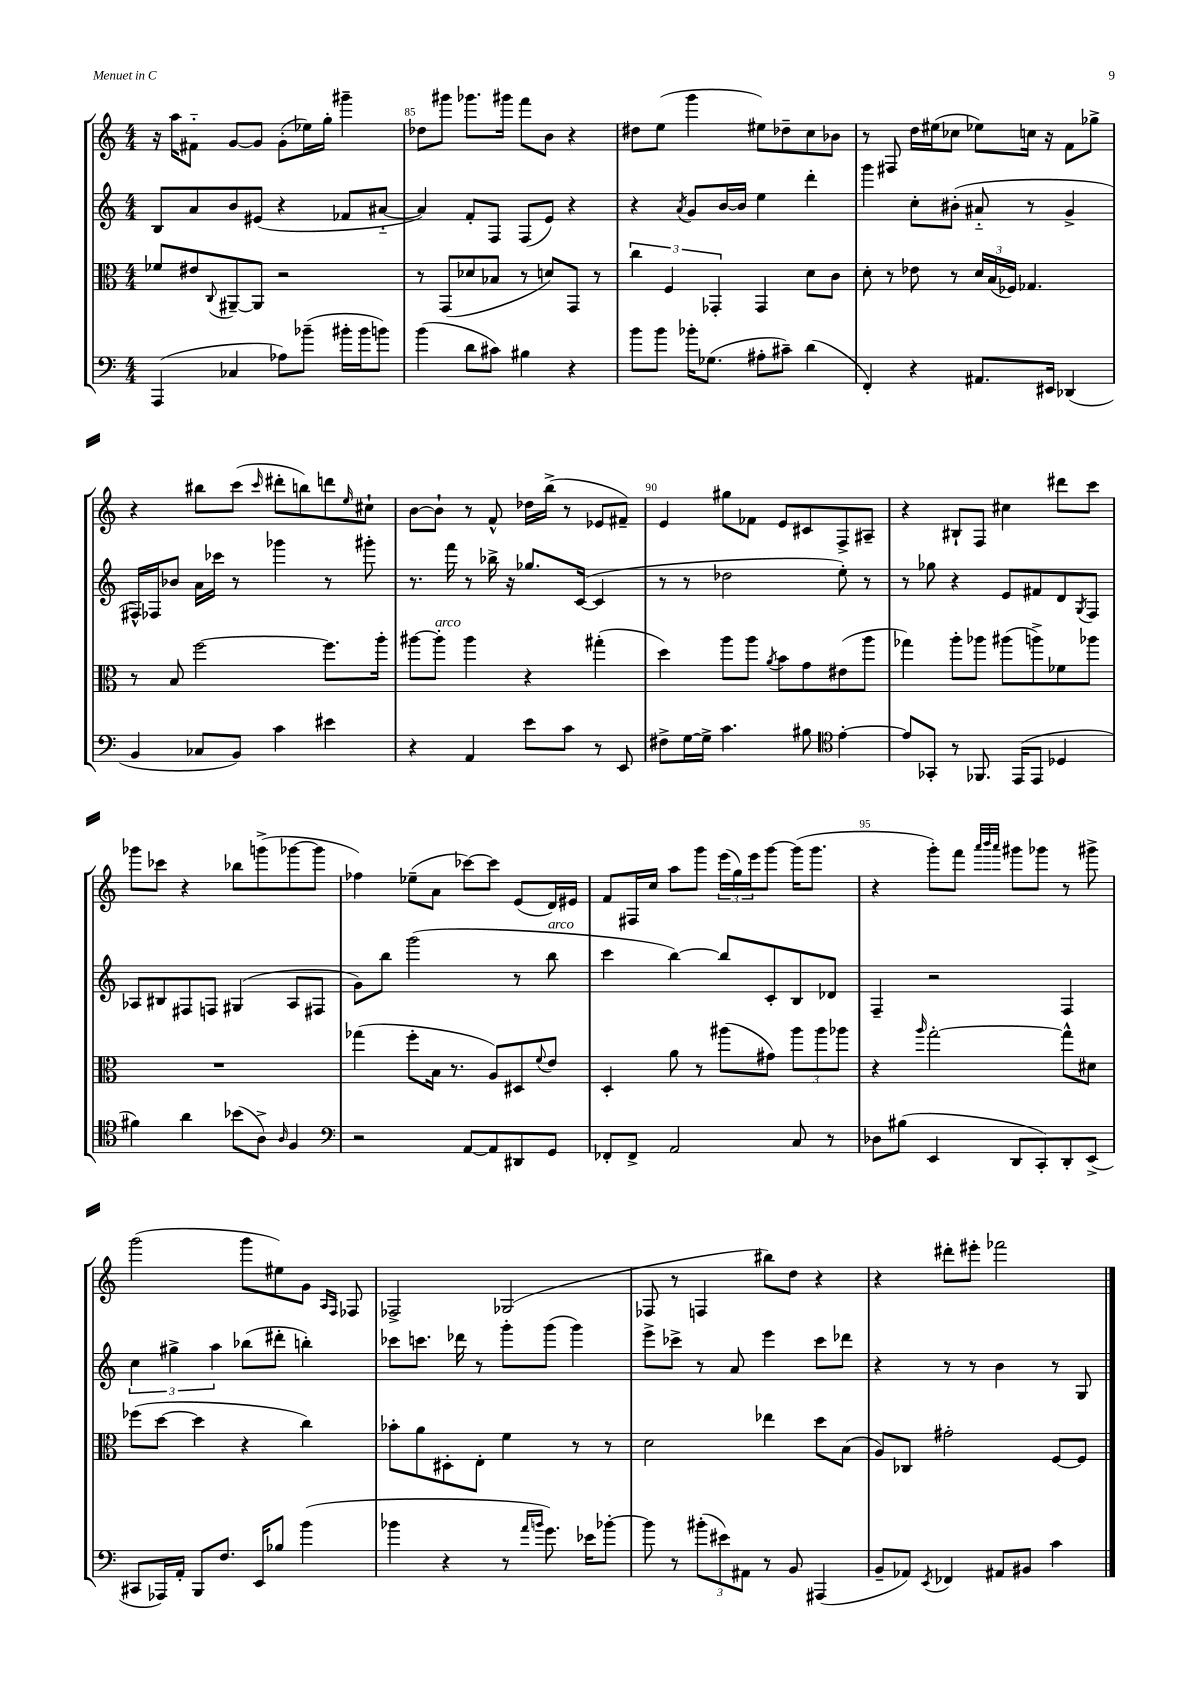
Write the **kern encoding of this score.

**kern	**kern	**kern	**kern
*part4	*part3	*part2	*part1
*staff4	*staff3	*staff2	*staff1
*clefF4	*clefC3	*clefG2	*clefG2
*k[]	*k[]	*k[]	*k[]
*M4/4	*M4/4	*M4/4	*M4/4
=84	=84	=84	=84
(4AAA/	8f-X/L	8B/L	16r
.	.	.	16aa\KL
.	8e#X/	8a/	8f#X\J
.	8qqC/	.	.
4C-X/	[8AA#X~/	8b/	[8g/L
.	8AA#/J]	(8e#X/J	8g/J]
8A-X\L)	2r	4r	(8g'\L
(8b-X~\J	.	.	16ee-X\L)
.	.	.	16gg'\JJ
16b#X'\LL	.	8f-X/L	4ggg#X~\
16b#\J	.	.	.
8bn\J)	.	[8a#X/J	.
=85	=85	=85	=85
(4b\	8r	4a#/])	8dd-X\L
.	(8GG/L	.	8ggg#X\J
8d\L	8d-X/	8f'/L	8.ggg-X\L
8c#X\J)	8B-X/J	8F/J	.
.	.	.	16ggg#X\Jk
4B#X\	8r	(8F/L	8fff\L
.	8dn/L)	8e/J)	8b\J
4r	8GG/J	4r	4r
.	8r	.	.
=86	=86	=86	=86
8b\L	6cc\	4r	8dd#X\L
8b\J	.	.	(8ee\J
.	6F/	.	.
.	.	8qa/	.
16b-X'\KL	.	8g/L	4ggg\
(8.G-X\J	.	.	.
.	6GG-X'/	.	.
.	.	[16b/L	.
.	.	16b/JJ]	.
8A#X'\L	4GG-/	4ee\	8ee#X\L)
8c#X~\J)	.	.	8dd-X~\
(4d\	8d\L	4ddd'\	8cc\
.	8c\J	.	8b-X\J
=87	=87	=87	=87
4FF'/)	8d'\	4ggg\	8r
.	8r	.	8F#X/
4r	8e-X\	8cc'\L	16dd\LL
.	.	.	(16ee#X\J
.	8r	(8b#X'\J	8cc-X\J
8.AA#X/L	24d/LL	8a#X/	8ee-X\L)
.	(24B/	.	.
.	24F-X/JJ)	.	.
.	4.G-X/	8r	16ccn\Jk
16EE#X/Jk	.	.	16r
(4DD-X/	.	4g^/	8f\L
.	.	.	8gg-X^\J
!!LO:LB:g=z
=88	=88	=88	=88
4BB/	8r	16F#X^^/LL)	4r
.	.	16F-X/J	.
.	8B/	8b-X/J	.
8C-X/L	[2ff\	16a\LL	8bb#X\L
.	.	16ccc-X\JJ	.
8BB/J)	.	8r	(8ccc\J
.	.	.	16qqccc/
4c\	.	4ggg-X\	8ddd#X'\L
.	.	.	8bbn\)
4e#X\	8.ff\L]	8r	8dddn\
.	.	.	16qqee/
.	.	8ggg#X'\	8cc#X`\J
.	16aa'\Jk	.	.
=89	=89	=89	=89
4r	[8aa#X\L	8.r	[8b\L
!	!LO:TX:a:i:t=arco	!	!
.	8aa#'\J]	.	8b`\J]
.	.	16fff\	.
4AA/	4aa#\	8r	8r
.	.	16bb-X^\	8f^^/
.	.	16r	.
8e\L	4r	8.gg-X/L	16dd-X\LL
.	.	.	(16bb^\JJ
8c\J	.	.	8r
.	.	([16c/Jk	.
8r	(4gg#X'\	4c/]	8e-X/L
8EE/	.	.	8f#X~/J)
=90	=90	=90	=90
8F#X^\L	4dd\)	8r	4e/
[16G\L	.	8r	.
16G^\JJ]	.	.	.
4.c\	8aa\L	2dd-X\	8gg#X\L
.	8aa\J	.	8f-X\J
.	8qa/	.	.
.	8b\L	.	8e/L
8B#X\	8g\	.	8c#X/
*clefC4	*	*	*
[4e'\	(8e#X\	8ee'\)	8F^/
.	8aa\J	8r	8A#X~/J
=91	=91	=91	=91
8e/L]	4gg-X\)	8r	4r
8GG-X'/J	.	8gg-X\	.
8r	8aa'\L	4r	8B#X`/L
8.FF-X/	8aa-X\J	.	8F/J
.	(8aa#X\L	8e/L	4cc#X\
(16EE/KL	.	.	.
8EE/J	8aan^\)	8f#X/	.
4D-X/	8f-X\	8d/	8ddd#X\L
.	.	8qG/	.
.	8aa-X\J	8F/J	8ccc\J
!!LO:LB:g=z
=92	=92	=92	=92
4f#X\)	1r	8A-X/L	8ggg-X\L
.	.	8B#X/	8ccc-X\J
4a\	.	8F#X/	4r
.	.	8Fn/J	.
(8b-X\L	.	(4G#X/	8bb-X\L
8A^\J)	.	.	(8gggn^\
16qqA/	.	.	.
4F/	.	8A-/L	[8ggg-X\
.	.	8F#X/J	8ggg-\J]
=93	=93	=93	=93
*clefF4	*	*	*
2r	(4gg-X\	8g\L)	4ff-X\)
.	.	8bb\J	.
.	8ff'\L	(2ggg\	(8ee-X~\L
.	16B\Jk	.	8a\J
.	8.r	.	.
[8AA/L	.	.	[8ccc-X\L)
8AA/]	8A/L)	.	8ccc-\J]
8DD#X/	8D#X/	8r	(8e/L
.	8qqf/	.	.
!	!	!LO:TX:a:i:t=arco	!
8GG/J	8e/J	8bb\	16d/L)
.	.	.	16e#X/JJ
=94	=94	=94	=94
8FF-X'/L	4D'/	4ccc\	8f/L
8FF-^/J	.	.	16F#X/L
.	.	.	16cc/JJ
2AA/	8a\	[4bb\)	8aa\L
.	8r	.	8ggg\J
.	(8aa#X\L	8bb/L]	(24eee\LL
.	.	.	24gg\)
.	.	.	24eee\J
.	8g#X\J)	8c'/	[8ggg\J
8C/	12aa#\L	8B/	(16ggg\KL]
.	.	.	8.ggg\J
.	12aa#\	.	.
8r	.	8d-X/J	.
.	12aa-X\J	.	.
=95	=95	=95	=95
8D-X\L	4r	4F~/	4r
(8B#X\J	.	.	.
.	16qqaa/	.	.
4EE/	[2gg'\	2r	8ggg'\L)
.	.	.	8fff\J
.	.	.	32qqaaa/LLL
.	.	.	32qqbbb/
.	.	.	32qqaaa/JJJ
8DD/L	.	.	8ggg#X\L
8CC'/)	.	.	8ggg-X\J
8DD'/	8gg^^\L]	4F/	8r
(8EE^/J	8d#X\J	.	8ggg#X^\
!!LO:LB:g=z
=96	=96	=96	=96
8CC#X/L	(8ff-X\L	6cc\	(2ggg\
16AAA-X/L)	[8dd\J	.	.
.	.	6gg#X^\	.
16AA'/JJ	.	.	.
8BBB/L	4dd\]	.	.
.	.	6aa\	.
8.F/J	.	.	.
.	4r	(8bb-X\L	8ggg\L
16EE/KL	.	.	.
8B-X/J	.	8ddd#X'\J	8ee#X\)
(4b\	4cc\)	4bbn'\)	8g\J
.	.	.	16qqA/LL
.	.	.	16qqF/JJ
.	.	.	8F-X/
=97	=97	=97	=97
4b-X\	8b-X'\L	8ccc-X\L	2F-X^/
.	8a\	8.cccn\J	.
4r	8D#X'\	.	.
.	.	16ddd-X\	.
.	8E'\J	8r	.
8r	4f\	8ggg'\L	(2G-X/
16qqa/LL	.	.	.
16qqbn/JJ	.	.	.
8.g\)	.	(8ggg\J	.
.	8r	4ggg\)	.
16e-X\KL	.	.	.
[8b-X'\J	8r	.	.
=98	=98	=98	=98
8b-\]	2d\	8eee^\L	8F-X/
8r	.	8ccc-X^\J	8r
(12b#X'\L	.	8r	4Fn/
12e#X\)	.	.	.
.	.	8a/	.
12AA#X\J	.	.	.
8r	4ee-X\	4eee\	8bb#X\L)
8BB/	.	.	8dd\J
(4AAA#X/	8dd\L	8ccc-\L	4r
.	(8B\J	8ddd-X\J	.
=99	=99	=99	=99
8BB~/L	8A/L)	4r	4r
8AA-X/J)	8C-X/J	.	.
8qEE/	.	.	.
4FF-X/	2g#X'\	8r	8ddd#X'\L
.	.	8r	8eee#X'\J
8AA#X/L	.	4b\	2fff-X\
8BB#X/J	.	.	.
4c\	[8F/L	8r	.
.	8F/J]	8G/	.
==	==	==	==
*-	*-	*-	*-
